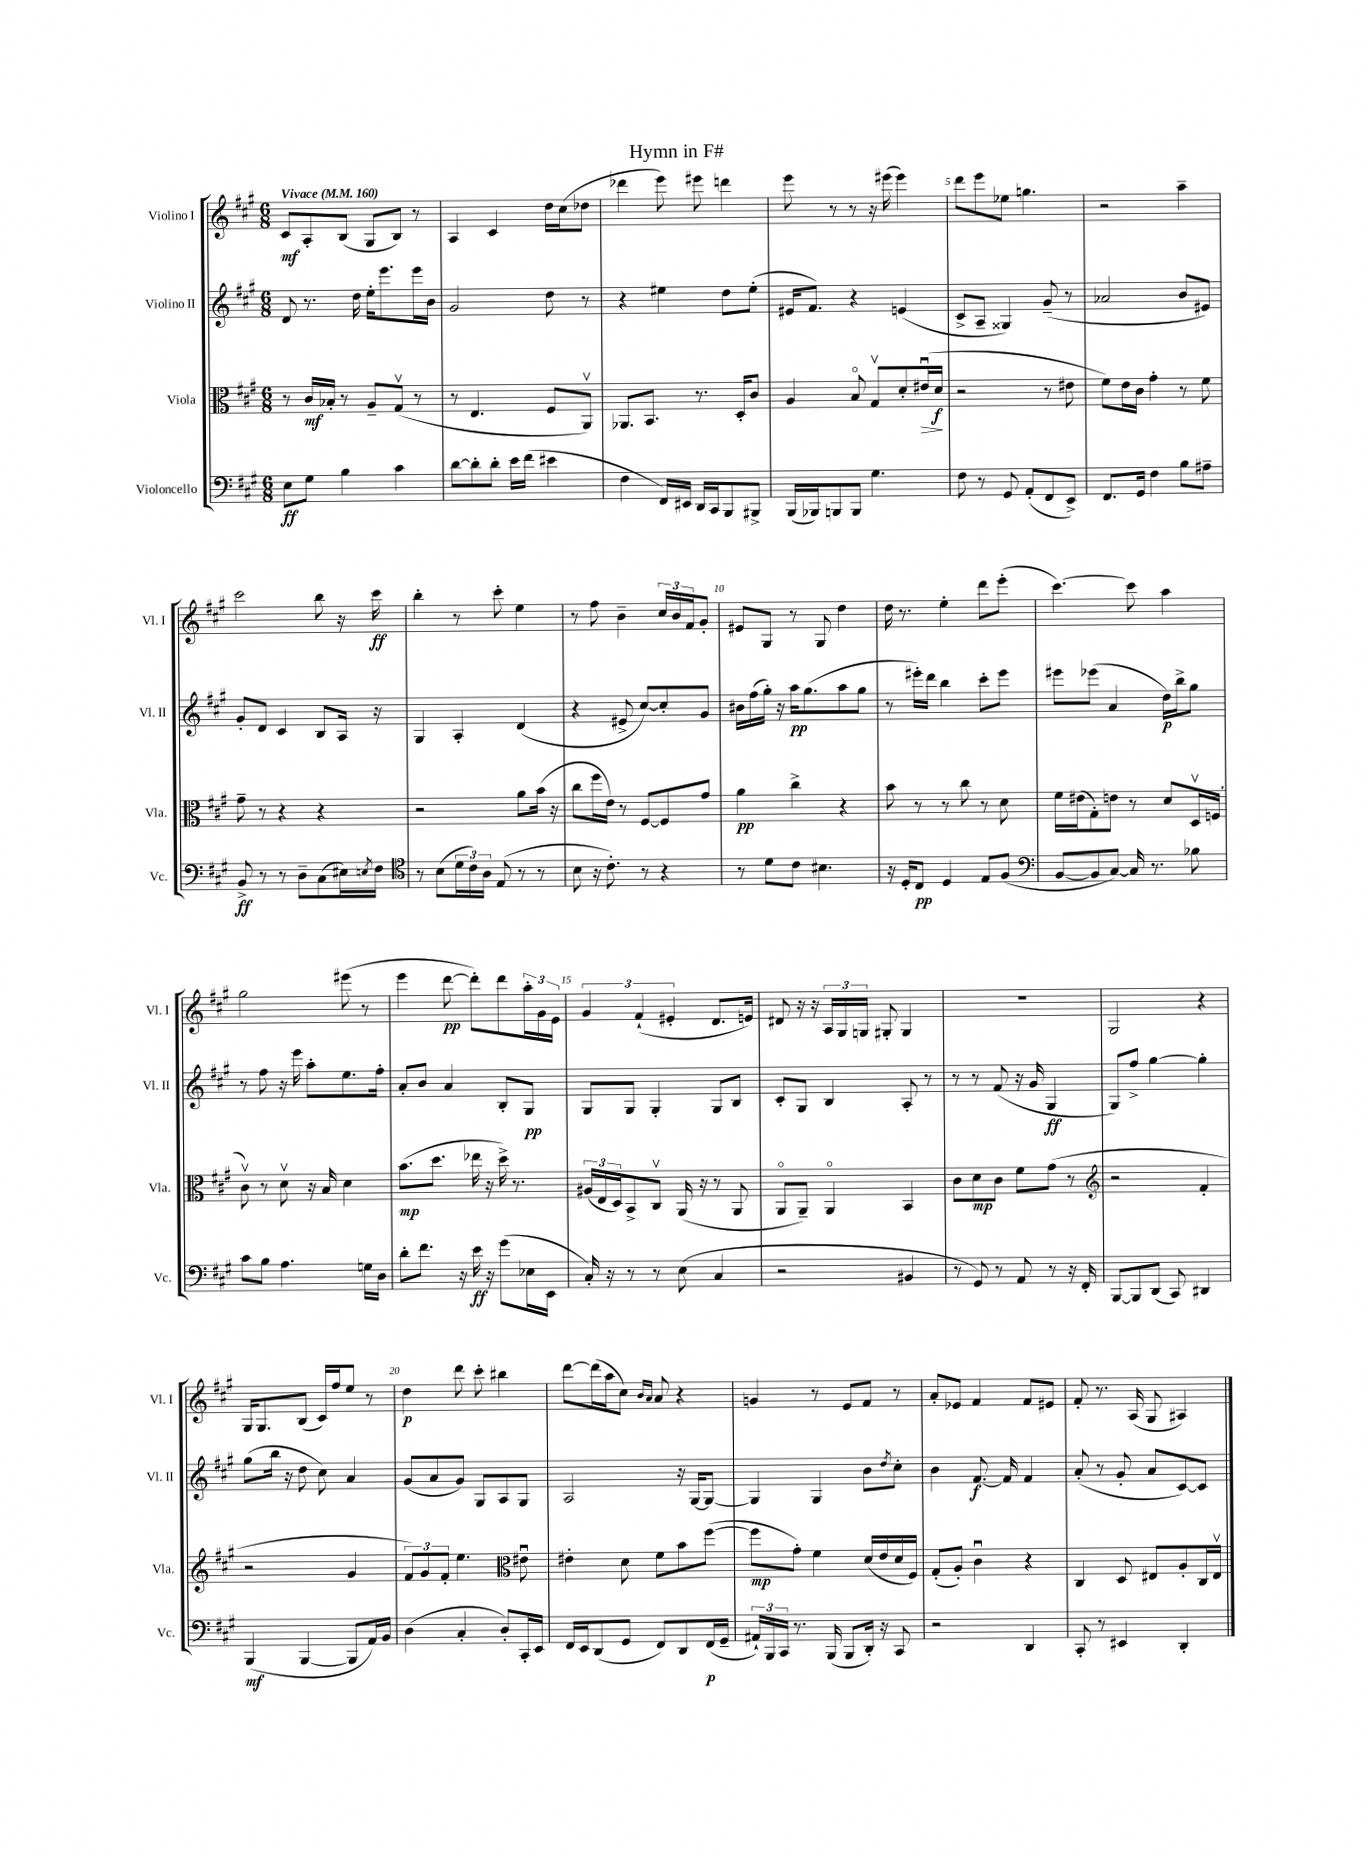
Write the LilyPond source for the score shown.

\header { title = "Hymn in F#" }
<<
\new StaffGroup <<
\new Staff = "s0" \with { instrumentName = "Violino I" shortInstrumentName = "Vl. I" } {
    \clef treble \key a \major \numericTimeSignature \time 6/8 \tempo "Vivace" 4 = 160
    cis'8\mf a8-. b8( gis8 b8) r8 |
    a4 cis'4 d''16 cis''16( des''8 |
    des'''4 e'''8) eis'''8 d'''4 |
    e'''8 r8 r8 r16 eis'''16( eis'''4) |
    d'''8 e'''8 ees''8 g''4. |
    r2 a''4-- |
    cis'''2 b''8 r16 cis'''16\ff |
    b''4-. r8 cis'''8-. e''4 |
    r8 fis''8 b'4-- \tuplet 3/2 { cis''16 b'16 fis'16 } gis'8-. |
    eis'8 gis8 r8 gis8 d''4 |
    d''16 r8. e''4-. d'''8 e'''8-.( |
    cis'''4.~) cis'''8 a''4 |
    gis''2 eis'''8( r8 |
    e'''4 d'''8~\pp d'''8-.) d'''8 \tuplet 3/2 { a''16-. gis'16 e'16 } |
    \tuplet 3/2 { gis'4 fis'4-!( eis'4-. } d'8. e'16) |
    dis'8 r16 r16 \tuplet 3/2 { a16 gis16 g16 } gis8-. gis4 |
    R2. |
    gis2 r4 |
    gis16 gis8. b8( cis'16) fis''16 e''8 r8 |
    d''4\p d'''8 cis'''8-. bis''4 |
    d'''8~ d'''16( a''16 cis''8) \grace { b'16 a'16 } a'8 r4 |
    g'4 r8 e'8 fis'8 r8 |
    a'8-. ees'8 fis'4 fis'8 eis'8 |
    fis'8-. r8. a16( gis8 ais4) \bar "|." |
}
\new Staff = "s1" \with { instrumentName = "Violino II" shortInstrumentName = "Vl. II" } {
    \clef treble \key a \major \numericTimeSignature \time 6/8
    d'8 r8. d''16 e''16-. e'''8. e'''16 b'16 |
    gis'2 d''8 r8 |
    r4 eis''4 d''8 eis''8-.( |
    eis'16 fis'8.) r4 e'4( |
    cis'8-> a8-- gisis4) gis'8--( r8 |
    aes'2 b'8 eis'8) |
    gis'8-. d'8 cis'4 b8 a16 r16 |
    gis4 a4-. d'4( |
    r4 eis'8-> cis''8~) cis''8-. gis'8 |
    bis'16 fis''16( gis''16-.) r16 a''16\pp gis''8.( a''8 gis''8 |
    r8 eis'''16-.) d'''16 b''4 cis'''8-. eis'''8 |
    eis'''8 ees'''8( a'4 d''16\p) b''16-> gis''8 |
    r8 fis''8 r16 e'''16 a''8-. e''8. fis''16-. |
    a'8-. b'8 a'4 b8-. gis8\pp |
    gis8 gis8 gis4-. gis8 b8 |
    cis'8-. gis8 b4 a8-. r8 |
    r8 r8 fis'8( r16 gis'16 gis4\ff |
    gis8) fis''8-> gis''4~ gis''4-. |
    gis''8( b''16 r16 d''8 cis''8) a'4 |
    gis'8( a'8 gis'8) gis8 a8 gis8 |
    a2 r16 gis16~ gis8~ |
    gis4 gis4 b'8 \acciaccatura { d''8 } cis''8-. |
    b'4 fis'8.~\f fis'16 fis'4 |
    a'8-.( r8 gis'8-. a'8 cis'8~) cis'8 \bar "|." |
}
\new Staff = "s2" \with { instrumentName = "Viola" shortInstrumentName = "Vla." } {
    \clef alto \key a \major \numericTimeSignature \time 6/8
    r8 cis'16\mf bes16-. r8 a8-- gis8\upbow( r8 |
    r8 e4. fis8 a,8\upbow) |
    aes,8. b,8. r8. d16-. cis'8 |
    a4 b8\flageolet gis8\upbow d'8-. eis'16\downbow\>( d'16\f\! |
    r2 r8 eis'8 |
    fis'8) e'16 cis'16 gis'4-. r8 fis'8 |
    gis'8-- r8 r4 r4 |
    r2 a'8 b'16( r16 |
    cis''8 fis''16 e'16) r8 fis8~ fis8 gis'8 |
    a'4\pp cis''4-> r4 |
    b'8 r8 r8 cis''8 r8 d'8 |
    fis'16 eis'16( gis8-.) e'8 r8 d'8 d16\upbow f16( |
    cis'8\upbow) r8 d'8\upbow r16 b16 d'4 |
    b'8.\mp( d''8. ees''16 r16 d''16->) r8. |
    \tuplet 3/2 { ais16( e16 d16) } b,8-> cis8\upbow a,16( r16 r8 a,8 |
    a,8\flageolet a,8--) a,4\flageolet b,4 |
    cis'8 d'8\mp cis'8 fis'8 gis'8( r8 |
    \clef treble r2 fis'4-. |
    r2 gis'4 |
    \tuplet 3/2 { fis'8) gis'8 fis'8-. } e''4. \clef alto eis'8\downbow |
    eis'4-. d'8 fis'8 b'8 fis''8~( |
    fis''8\mp gis'8-.) fis'4 d'16( e'16 d'16 fis16) |
    gis8-.( a8-.) cis'4\downbow r4 |
    cis4 d8 eis8 a8-. cis16 eis16\upbow \bar "|." |
}
\new Staff = "s3" \with { instrumentName = "Violoncello" shortInstrumentName = "Vc." } {
    \clef bass \key a \major \numericTimeSignature \time 6/8
    e8\ff gis8 b4 cis'4 |
    d'8~ d'8-. d'8-. e'16 fis'16( eis'4 |
    fis4 fis,16) eis,16 d,16 cis,16 b,,8 bis,,8-> |
    b,,16( bes,,16) b,,8 b,,8 gis4. |
    fis8 r8 gis,8 a,8-.( fis,8 e,8->) |
    fis,8. gis,16 fis4 b8 ais8-- |
    b,8->\ff r8 r8 d8-- cis8( eis16) \acciaccatura { e8 } fis16 |
    \clef tenor r8 b8( \tuplet 3/2 { d'16 cis'16) a16 } e8( r8 r8 |
    b8 r16 cis'8.-.) r8 r4 |
    r8 d'8 cis'8 bis4. |
    r16 d16-. cis8\pp d4 e8 fis8( |
    \clef bass b,8~ b,8 cis8~) cis16 r8. bes8 |
    cis'8 b8 a4. g16 d16 |
    d'8-. fis'8. r16 e'16\ff r16 gis'8( ees16 e,16 |
    cis16-.) r16 r8 r8 e8( cis4 |
    r2 bis,4 |
    r8 gis,8) r8 a,8 r8 r16 fis,16-. |
    b,,8~ b,,8 d,8( cis,8) dis,4 |
    b,,4\mf( b,,4~ b,,8 a,16) b,16 |
    d4( cis4-. d8-.) cis,16-. e,16 |
    fis,16 e,16 d,8( gis,8 fis,8) d,8 fis,16\p( gis,16-- |
    \tuplet 3/2 { ais,16-!) b,,16 cis,16 } r8. b,,16( b,,8 d,16-.) r16 cis,8 |
    r2 d,4 |
    cis,8-. r8 eis,4 d,4-. \bar "|." |
}
>>
>>
\layout { \context { \Score \override BarNumber.break-visibility = ##(#f #t #t) barNumberVisibility = #(every-nth-bar-number-visible 5) } }
